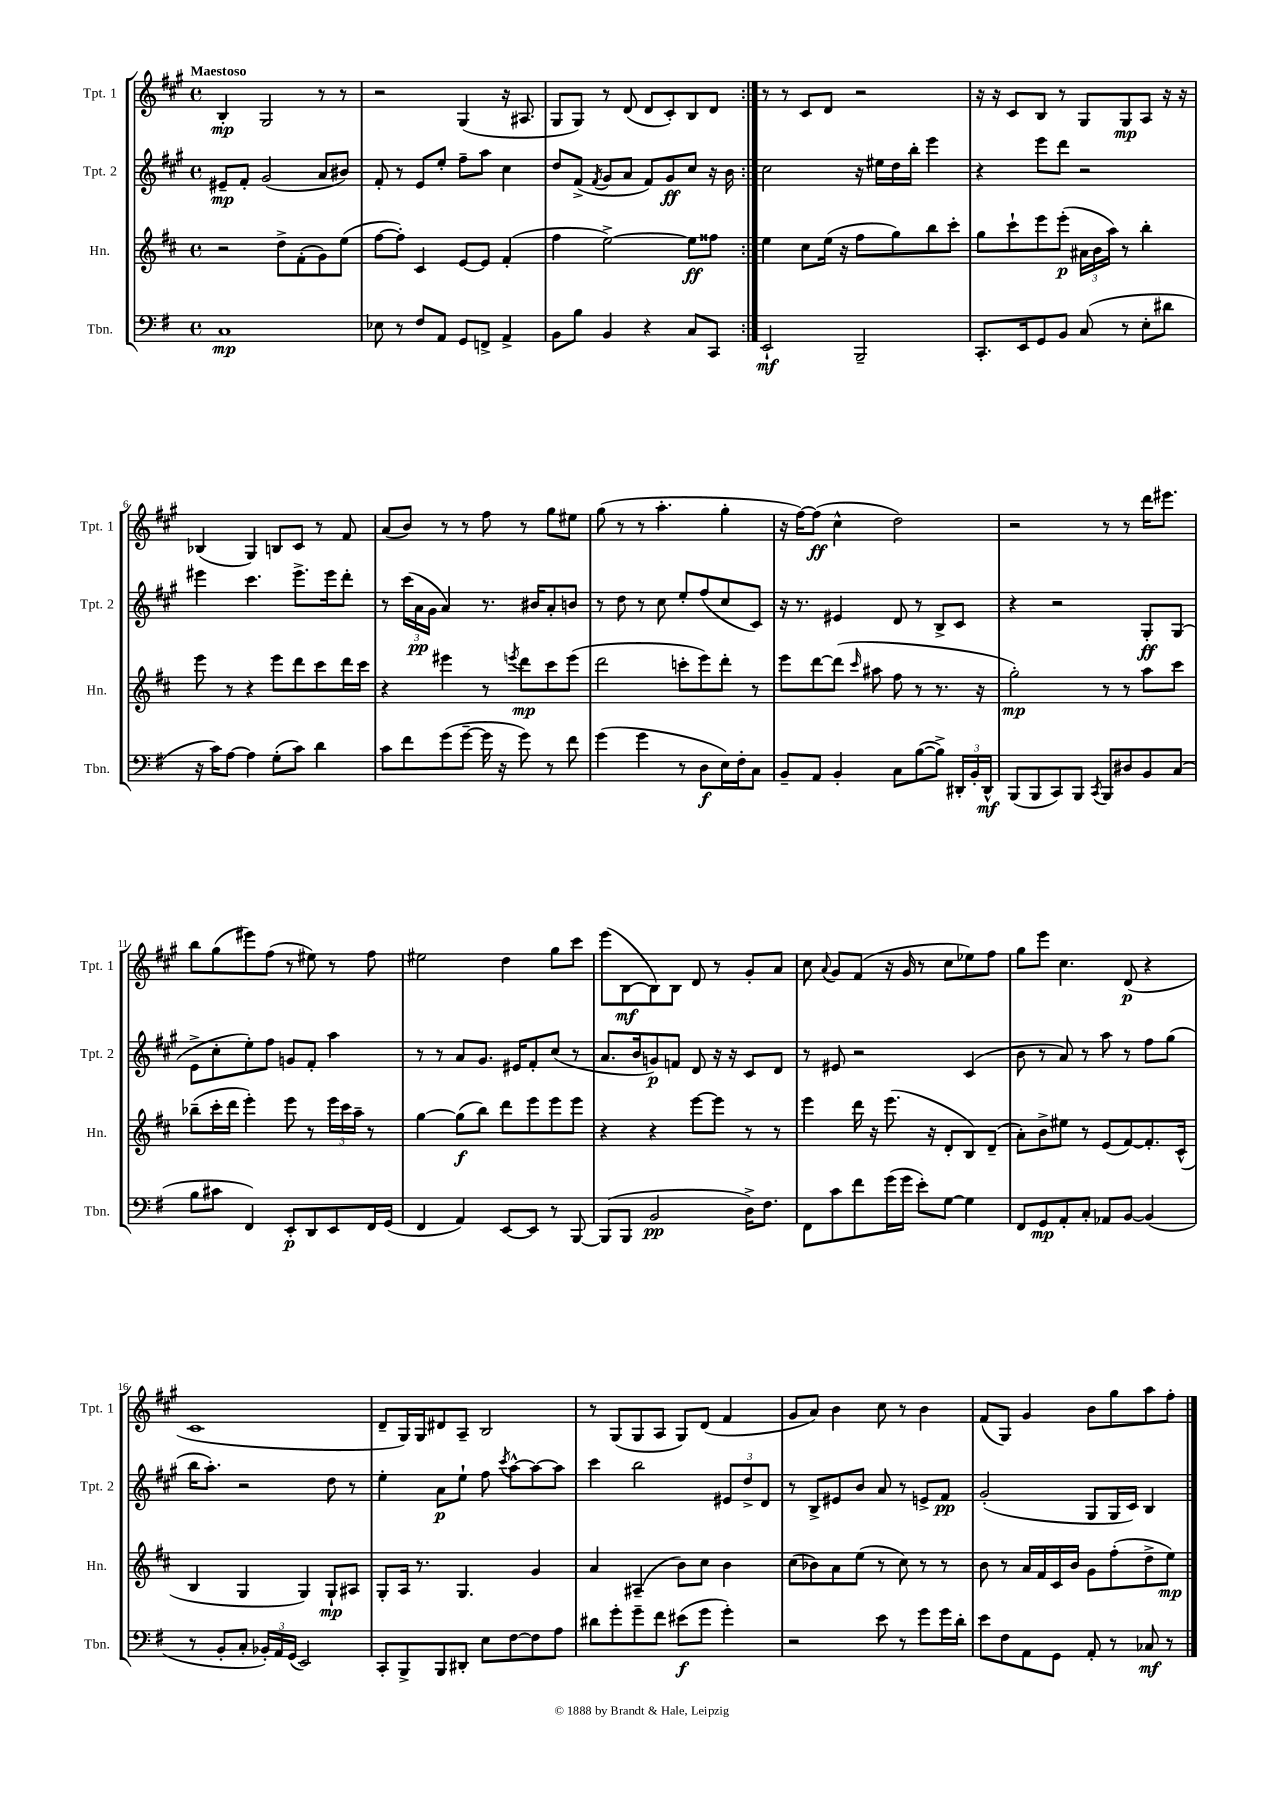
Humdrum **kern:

**kern	**kern	**kern	**kern
*staff4	*staff3	*staff2	*staff1
*clefF4	*clefG2	*clefG2	*clefG2
*k[f#]	*k[f#c#]	*k[f#c#g#]	*k[f#c#g#]
*M4/4	*M4/4	*M4/4	*M4/4
*met(c)	*met(c)	*met(c)	*met(c)
1C	2r	8e#~	4B'
.	.	8f#'	.
.	.	(2g#	2G#
.	8dd^	.	.
.	(8f#'	.	.
.	8g)	8a	8r
.	(8ee	8b#)	8r
=	=	=	=
8E-	[8ff#	8f#'	2r
8r	8ff#'])	8r	.
8F#	4c#	8e	.
8AA	.	8ee'	.
8GG	[8e	8ff#~	(4G#
8FF^	8e]	8aa	.
4AA^	(4f#'	4cc#	16r
.	.	.	8.A#
=	=	=	=
8BB	4ff#	8dd	8G#
8B	.	(8f#^	8G#)
.	.	8qf#	.
4BB	[2ee^)	8g#	8r
.	.	8a	(8d
4r	.	8f#)	8d
.	.	8g#	8c#')
8C	8ee]	8cc#	8B
8CC	8ff##	16r	8d
.	.	16b	.
=:|!	=:|!	=:|!	=:|!
2EE`	4ee	2cc#	8r
.	.	.	8r
.	8cc#	.	8c#
.	(16ee	.	8d
.	16r	.	.
2BBB~	8ff#	16r	2r
.	.	16ee#	.
.	8gg)	16dd	.
.	.	16bb'	.
.	8bb	4eee	.
.	8ccc#'	.	.
=	=	=	=
8.CC'	8gg	4r	16r
.	.	.	16r
.	8ccc#`	.	8c#
16EE	.	.	.
8GG	8eee	8eee	8B
8BB	(8eee'	8ddd	8r
(8C	24a#	2r	8G#
.	24b	.	.
.	24aa)	.	.
8r	8r	.	8G#
8E'	4bb'	.	8A
8d#	.	.	16r
.	.	.	16r
=	=	=	=
16r	8eee	4eee#	(4B-
16c)	.	.	.
[8A	8r	.	.
4A]	4r	4.ccc#	4G#)
(8G'	8eee	.	8B
8c)	8ddd	8.eee#^	8c#
4d	8ccc#	.	8r
.	.	16eee#	.
.	16ddd	8ddd'	8f#
.	16ccc#	.	.
=	=	=	=
8c	4r	8r	(8a
8f#	.	(24ccc#	8b)
.	.	24a	.
.	.	24g#	.
(8g	4eee#	4a)	8r
[8g~	.	.	8r
16g]	8r	8.r	8ff#
16r	.	.	.
.	8qeee	.	.
8g)	8ddd	.	8r
.	.	16b#	.
8r	8ccc#	8a'	8gg#
8f#	(8eee	8b	8ee#
=	=	=	=
(4g	2ddd	8r	(8gg#
.	.	8dd	8r
4g	.	8r	8r
.	.	8cc#	4.aa'
8r	8ccc'	8ee'	.
8D	8eee)	(8ff#	.
16E)	8ddd'	8cc#	4gg#'
16F#'	.	.	.
8C	8r	8c#)	.
=	=	=	=
8BB~	8eee	16r	16r
.	.	8.r	[16ff#)
8AA	[8ddd	.	(8ff#]
4BB'	(8ddd]	4e#	4cc#^^
.	16qqccc#	.	.
.	8aa#	.	.
8C	8ff#	8d	2dd)
([8B	8r	8r	.
8B^])	8.r	8B^	.
24DD#'	.	8c#	.
24BB'	.	.	.
.	16r	.	.
24DD#^^	.	.	.
=	=	=	=
(8BBB	2gg')	4r	2r
8BBB	.	.	.
8CC)	.	2r	.
8BBB	.	.	.
8qCC	.	.	.
8BBB	8r	.	8r
8D#	8r	.	8r
8BB	8aa	8G#'	16ddd
.	.	.	8.eee#
(8C	8ccc#	(8G#	.
=	=	=	=
8B	(8bb-~	8e^	8bb
8c#	16ccc#'	8cc#'	(8gg#
.	16ddd	.	.
4FF#)	4eee')	8ee')	8eee#)
.	.	8ff#	(8ff#
8EE'	8eee	8g	8r
8DD	8r	8f#'	8ee#)
8EE	24eee	4aa	8r
.	24ccc#	.	.
.	24aa~	.	.
16FF#	8r	.	8ff#
(16GG	.	.	.
=	=	=	=
4FF#	[4gg	8r	2ee#
.	.	8r	.
4AA)	(8gg]	8a	.
.	8bb)	8.g#	.
[8EE	8ddd	.	4dd
.	.	16e#	.
8EE]	8eee	8f#'	.
8r	8eee	(8cc#	8gg#
[8BBB	8eee	8r	8ccc#
=	=	=	=
(8BBB]	4r	8.a	(8eee
8BBB	.	.	[8B
.	.	16b	.
2BB	4r	8g)	8B])
.	.	8f	8B
.	[8eee	8d	8d
.	8eee]	16r	8r
.	.	16r	.
16D^)	8r	8c#	8g#'
8.F#	.	.	.
.	8r	8d	8a
=	=	=	=
8FF#	4eee	8r	8cc#
.	.	.	8qqa
8c	.	8e#	8g#
8f#	16ddd	2r	(8f#
.	16r	.	.
(16g	(8.eee	.	16r
16g	.	.	16g#
8e')	.	.	8r
.	16r	.	.
[8G	8d'	.	8cc#
4G]	8B)	(4c#	8ee-)
.	(8d~	.	8ff#
=	=	=	=
8FF#	8a')	8b	8gg#
8GG	8b^	8r	8eee
8AA'	8ee#	8a)	4.cc#
8C'	8r	8r	.
8AA-	(8e	8aa	.
[8BB	[8f#)	8r	(8d
(4BB]	8.f#']	8ff#	4r
.	.	(8gg#	.
.	(16c#^^	.	.
=	=	=	=
8r	4B	16bb	1c#
.	.	8.aa')	.
8BB'	.	.	.
8C'	4G	2r	.
24BB-')	.	.	.
24AA	.	.	.
(24GG	.	.	.
2EE)	4G)	.	.
.	8G`	8dd	.
.	8A#	8r	.
=	=	=	=
8CC'	8G'	4ee'	8d~
8BBB^	16A	.	16G#)
.	8.r	.	16G#
8BBB	.	8a	8d#
8DD#'	4.G	8ee`	8A~
8E	.	8ff#	2B
.	.	8qccc#	.
[8F#	.	[8aa^^	.
8F#]	4g	8aa_	.
8A	.	8aa]	.
=	=	=	=
8d#	4a	4ccc#	8r
8g'	.	.	(8G#
8g~	(4A#~	2bb	8G#
8f#	.	.	8A
(8e#	8b)	.	8G#)
8g	8cc#	.	(8d
4g')	4b	12e#	4f#
.	.	12dd^	.
.	.	12d	.
=	=	=	=
2r	(8cc#	8r	8g#
.	8b-)	8B^	8a)
.	8a	8e#	4b
.	(8ee	8b	.
8e	8r	8a	8cc#
8r	8cc#)	8r	8r
8g	8r	8e^	4b
16g	8r	8f#	.
16d'	.	.	.
=	=	=	=
8e	8b	(2g#'	(8f#
8F#	8r	.	8G#)
8AA	16a	.	4g#
.	16f#	.	.
8GG	16c#	.	.
.	16b	.	.
8AA'	8g	8G#	8b
8r	(8ff#'	16G#	8gg#
.	.	16c#)	.
8C-	8dd^	4B	8aa
8r	8ee)	.	8ff#'
==	==	==	==
*-	*-	*-	*-
